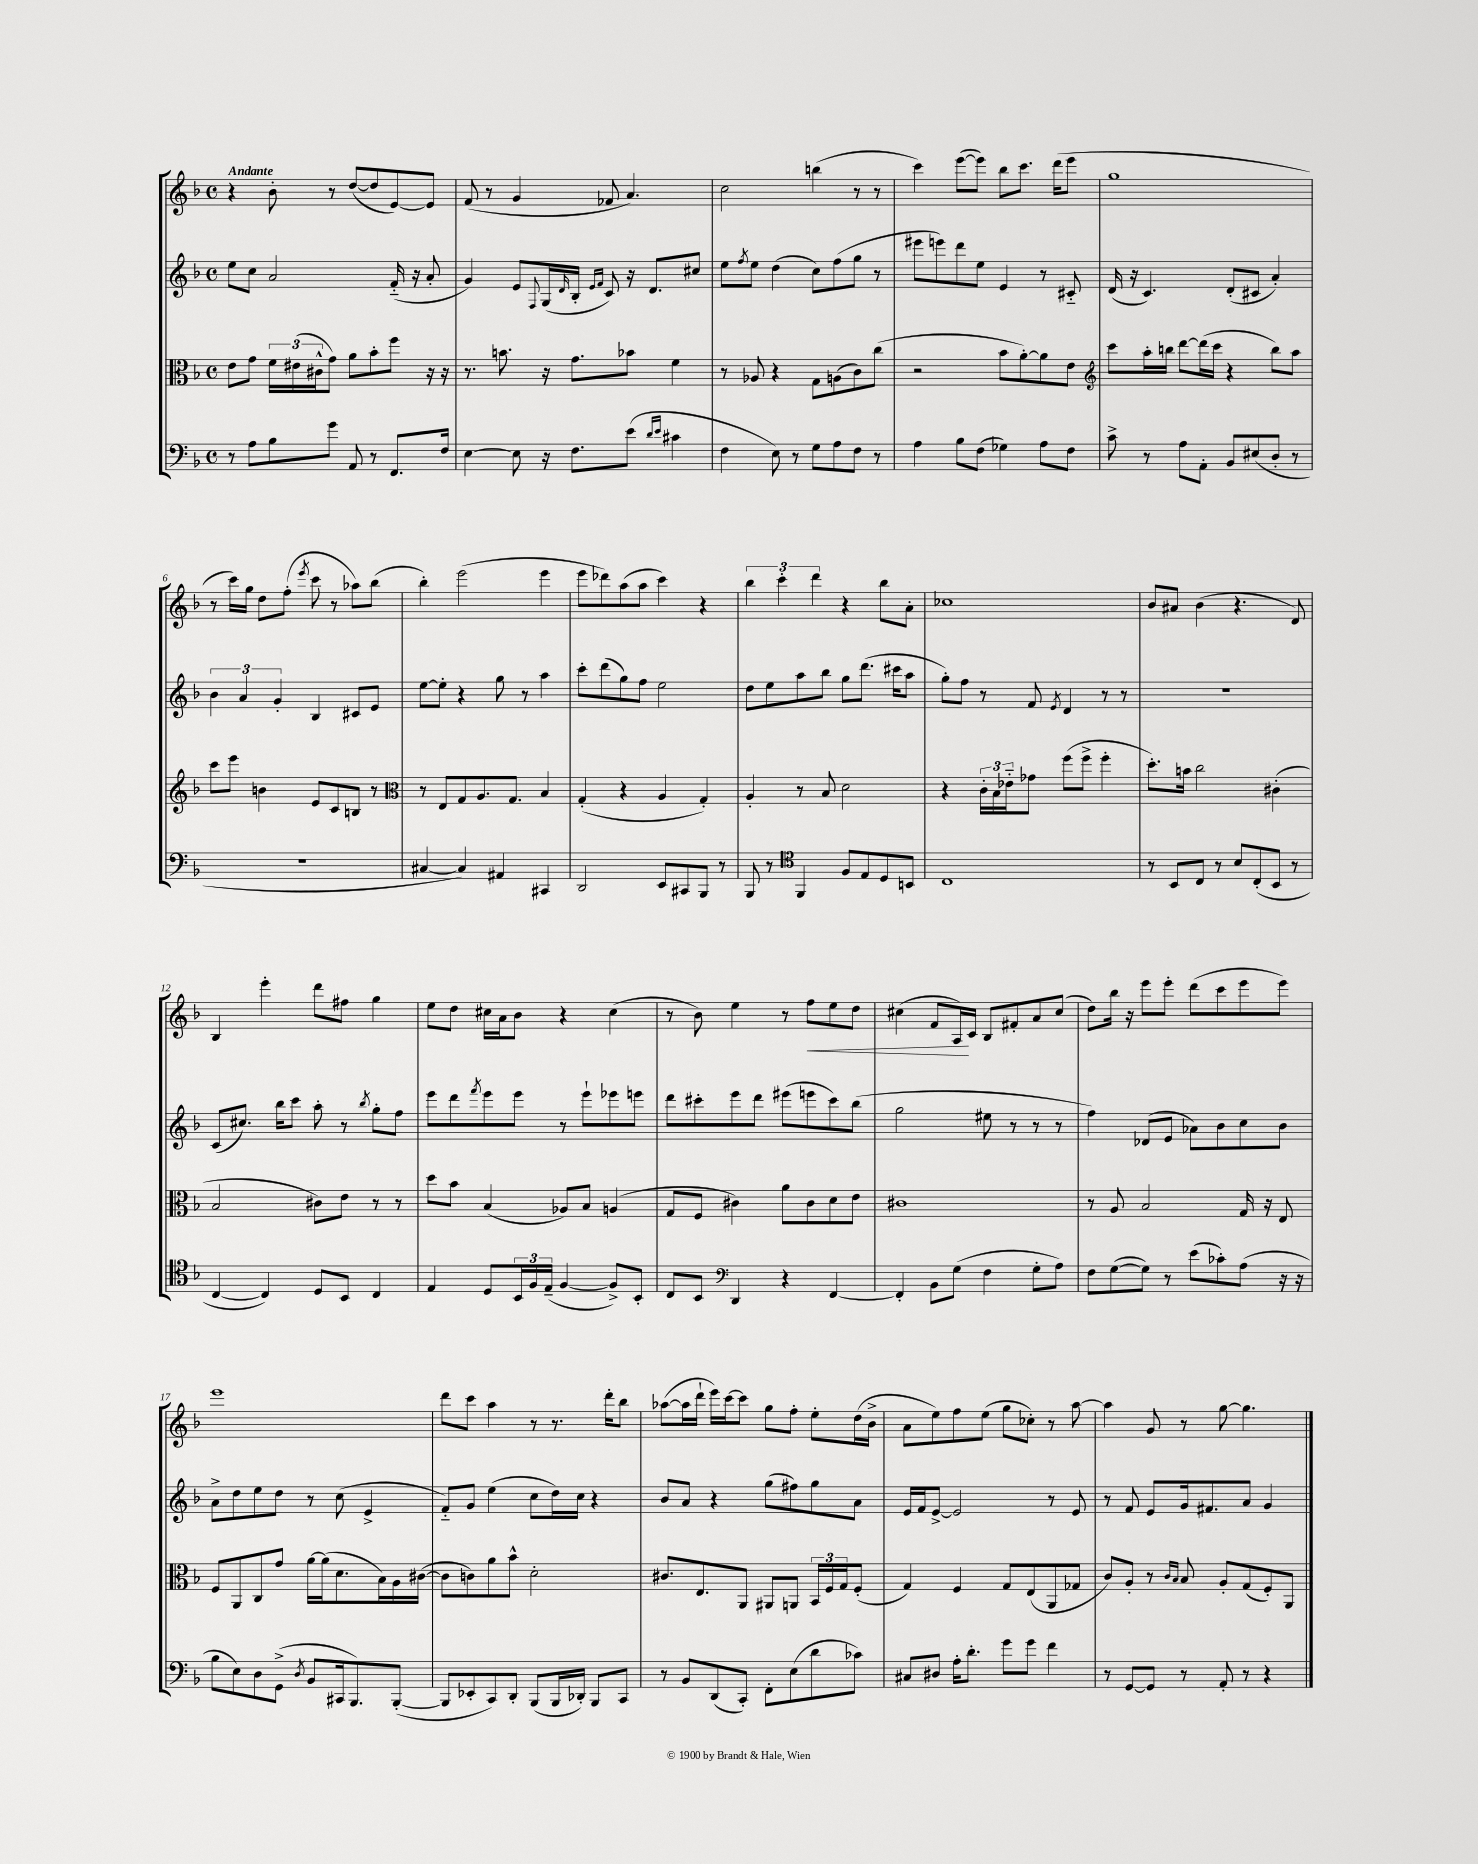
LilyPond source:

<<
\new StaffGroup <<
\new Staff = "s0" {
    \clef treble \key f \major \defaultTimeSignature \time 4/4 \tempo "Andante"
    r4 bes'8-. r8 d''8~( d''8 e'8~) e'8 |
    f'8( r8 g'4 fes'8 a'4.) |
    c''2 b''4( r8 r8 |
    c'''4) e'''8~( e'''8) bes''8 c'''8. d'''16( e'''8 |
    g''1 |
    r8 c'''16) g''16 d''8 f''8-.( \acciaccatura { e'''8 } c'''8 r8 aes''8) bes''8( |
    bes''4-.) e'''2( e'''4 |
    e'''8 des'''8) a''8( a''8 c'''4) r4 |
    \tuplet 3/2 { bes''4 c'''4-. d'''4 } r4 bes''8 a'8-. |
    ces''1 |
    bes'8 ais'8 bes'4( r4. d'8) |
    bes4 e'''4-. d'''8 fis''8 g''4 |
    e''8 d''8 cis''16 a'16 bes'8 r4 cis''4( |
    r8 bes'8) e''4 r8 f''8\< e''8 d''8 |
    cis''4( f'8 a16\!) c'16 bes8 fis'8-. a'8 cis''8( |
    d''8) bes''16 r16 e'''8 e'''8-. d'''8( c'''8 e'''8 e'''8) |
    e'''1 |
    d'''8 c'''8 a''4 r8 r8. d'''16-. bes''8 |
    aes''8~( aes''16 d'''16-! e'''16) c'''16~ c'''8 g''8 f''8-. e''8-. d''16( bes'16-> |
    a'8 e''8) f''8 e''8( g''8 ces''8-.) r8 a''8~ |
    a''4 g'8 r8 g''8~ g''4. \bar "|." |
}
\new Staff = "s1" {
    \clef treble \key f \major \defaultTimeSignature \time 4/4
    e''8 c''8 a'2 f'16-_( r16 a'8-. |
    g'4) e'8 \appoggiatura { f8 } g16( \grace { d'16 } bes16-. \grace { e'16 f'16 } c'8) r16 d'8. cis''8 |
    e''8 \acciaccatura { f''8 } e''8 d''4( c''8) f''8( g''8 r8 |
    eis'''8 e'''8) d'''8 e''8 e'4 r8 cis'8-_ |
    d'16( r16 c'4.) d'8-.( cis'8 a'4-.) |
    \tuplet 3/2 { bes'4 a'4 g'4-. } bes4 cis'8 e'8 |
    e''8~ e''8-. r4 g''8 r8 a''4 |
    c'''8-. d'''8( g''8) f''8 e''2 |
    d''8 e''8 a''8 bes''8 g''8 d'''8.( cis'''16 a''8 |
    g''8-.) f''8 r8 f'8 \acciaccatura { e'8 } d'4 r8 r8 |
    R1 |
    c'8( cis''8.) bes''16 c'''8 a''8-. r8 \acciaccatura { bes''8 } g''8-. f''8 |
    e'''8 d'''8 \acciaccatura { f'''8 } e'''8 e'''8 r8 e'''8-! ees'''8 e'''8 |
    d'''8 cis'''8-. e'''8 d'''8 eis'''8( e'''8 cis'''8) bes''8( |
    g''2 eis''8 r8 r8 r8 |
    f''4) des'8( e'8 aes'8) bes'8 c''8 bes'8 |
    a'8-> d''8 e''8 d''8 r8 c''8( e'4-> |
    f'8-_) g'8 e''4( c''8 d''16) c''16 r4 |
    bes'8 a'8 r4 g''8( fis''8) g''8 a'8 |
    e'16 f'16 e'8~-> e'2 r8 e'8 |
    r8 f'8 e'8 g'16 fis'8. a'8 g'4 \bar "|." |
}
\new Staff = "s2" {
    \clef alto \key f \major \defaultTimeSignature \time 4/4
    e'8 g'8 \tuplet 3/2 { f'16 eis'16( cis'16-^ } g'8) a'8 bes'8-. f''8 r16 r16 |
    r8. b'8. r16 g'8. bes'8 f'4 |
    r8 aes8 r4 g8 a8( c'8) c''8( |
    r2 bes'8 a'8~-.) a'8 e'8 |
    \clef treble c'''8 a''16-. b''16 d'''8~ d'''16( c'''16 r4 b''8) a''8 |
    c'''8 e'''8 b'4 e'8 c'8 b8 r8 |
    \clef alto r8 e8 g8 a8. g8. bes4 |
    g4-.( r4 a4 g4-.) |
    a4-. r8 bes8 d'2 |
    r4 \tuplet 3/2 { c'16-. bes16 ees'16-_ } ges'8 f''8( f''8-> f''4-. |
    d''8.-.) b'16 c''2 cis'4-.( |
    bes2 cis'8) e'8 r8 r8 |
    d''8 bes'8 bes4( aes8) bes8 a4( |
    g8 f8 cis'4) a'8 cis'8 d'8 e'8 |
    cis'1 |
    r8 a8 bes2 g16 r16 e8 |
    f8 a,8 c8 g'8 a'16~ a'16( d'8. bes16) a16 cis'16~( |
    cis'8 c'8) a'8 bes'8-^ d'2-. |
    cis'8. e8. a,8 ais,8 a,8 \tuplet 3/2 { bes,16 f16 g16 } f8-.( |
    g4) f4 g8 e8( a,8 ges8 |
    c'8) a8-. r8 \grace { c'16 bes16 } bes8 a8-. g8( f8-.) a,8 \bar "|." |
}
\new Staff = "s3" {
    \clef bass \key f \major \defaultTimeSignature \time 4/4
    r8 a8 bes8 g'8 a,8 r8 f,8. f16 |
    e4~ e8 r16 f8. e'8( \grace { d'16 e'16 } cis'4 |
    f4 e8) r8 g8 a8 f8 r8 |
    a4 bes8 f8( ges4) a8 f8 |
    c'8-> r8 a8 a,8-. bes,8 eis8( d8-. r8 |
    R1 |
    cis4~ cis4) ais,4 cis,4 |
    d,2 e,8 cis,8 bes,,8 r8 |
    bes,,8 r8 \clef tenor f,4 f8 e8 d8 b,8 |
    c1 |
    r8 bes,8 c8 r8 bes8 c8-.( bes,8 r8 |
    c4~ c4) d8 bes,8 c4 |
    e4 d8 \tuplet 3/2 { bes,16 f16 e16--( } f4~ f8->) bes,8-. |
    c8 bes,8 \clef bass d,4 r4 f,4~ |
    f,4-. bes,8 g8( f4 g8-. a8) |
    f8 g8~( g8) r8 e'8( ces'8-.) a8( r16 r16 |
    bes8 e8) d8 g,8->( \acciaccatura { d8 } bes,8 cis,16 bes,,8.) bes,,8~-.( |
    bes,,8 ees,8-. c,8) d,8-. bes,,8( bes,,16 des,16-.) bes,,8 c,8 |
    r8 bes,8 d,8( c,8-.) f,8-. e8( d'8 ces'8) |
    cis8 dis8 a16-. d'8.-. g'8 g'8 f'4 |
    r8 g,8~ g,8 r8 a,8-. r8 r4 \bar "|." |
}
>>
>>
